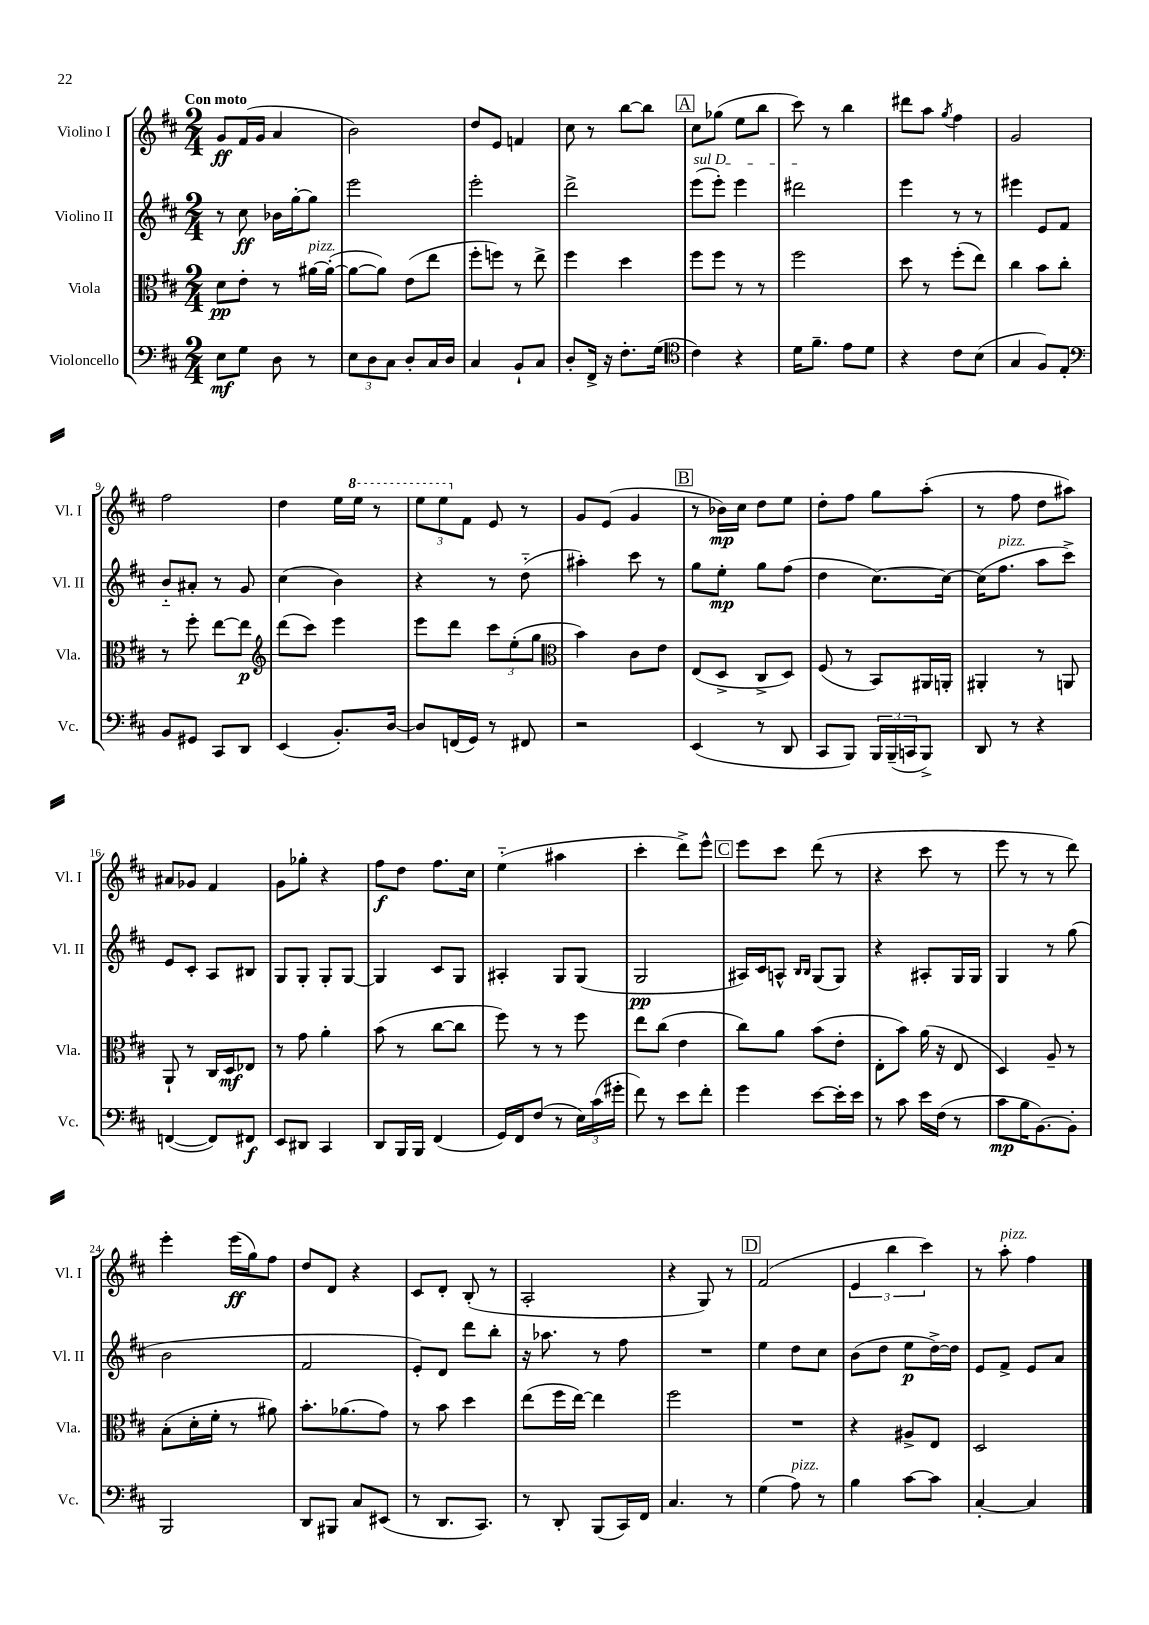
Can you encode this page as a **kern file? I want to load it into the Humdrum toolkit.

**kern	**kern	**kern	**kern
*staff4	*staff3	*staff2	*staff1
*clefF4	*clefC3	*clefG2	*clefG2
*k[f#c#]	*k[f#c#]	*k[f#c#]	*k[f#c#]
*M2/4	*M2/4	*M2/4	*M2/4
8E\L	8d\L	8r	8g/L
8G\J	8e'\J	8cc#\	(16f#/L
.	.	.	16g/JJ
8D\	8r	16b-\LL	4a/
.	.	[16gg'\J	.
8r	[16a#\LL	8gg\]J	.
.	(16a#'\_JJ	.	.
=	=	=	=
12E\L	8a#\_L	2eee\	2b\)
12D\	.	.	.
.	8a#\]J)	.	.
12C#\J	.	.	.
8D'/L	(8e\L	.	.
16C#/L	8ee\J	.	.
16D/JJ	.	.	.
=	=	=	=
4C#/	8ff#'\L	2eee'\	8dd/L
.	8ff\J)	.	8e/J
8BB`/L	8r	.	4f/
8C#/J	8ee^\	.	.
=	=	=	=
8D'/L	4ff#\	2ddd^\	8cc#\
16FF#^/Jk	.	.	8r
16r	.	.	.
8.F#'\L	4dd\	.	[8bb\L
.	.	.	8bb\]J
(16G\Jk	.	.	.
=	=	=	=
*clefC4	*	*	*
4c#\)	8ff#\L	(8eee\L	8cc#\L
.	8ff#\J	8eee'\J)	(8gg-\J
4r	8r	4eee\	8ee\L
.	8r	.	8bb\J
=	=	=	=
16d\LK	2ff#\	2ddd#\	8ccc#\)
8.f#~\J	.	.	.
.	.	.	8r
8e\L	.	.	4bb\
8d\J	.	.	.
=	=	=	=
4r	8dd\	4eee\	8ddd#\L
.	8r	.	8aa\J
.	.	.	8qgg/
8c#\L	(8ff#'\L	8r	4ff#\
(8B\J	8ee\J)	8r	.
=	=	=	=
4G/	4cc#\	4eee#\	2g/
8F#/L)	8b\L	8e/L	.
8E'/J	8cc#'\J	8f#/J	.
=	=	=	=
*clefF4	*	*	*
8BB/L	8r	8b'~/L	2ff#\
8GG#/J	8ff#'\	8a#'/J	.
8CC#/L	[8ee\L	8r	.
8DD/J	8ee\]J	8g/	.
=	=	=	=
*	*clefG2	*	*
(4EE/	(8ddd\L	(4cc#\	4dd\
.	8ccc#\J)	.	.
8.BB'/L)	4eee\	4b\)	16ee\LL
.	.	.	16eee\JJ
.	.	.	8r
[16D/Jk	.	.	.
=	=	=	=
8D/]L	8eee\L	4r	12eee\L
.	.	.	12eee\
(16FF/L	8ddd\J	.	.
.	.	.	12f#\J
16GG/JJ)	.	.	.
8r	12ccc#\L	8r	8e/
.	(12ee'\	.	.
8FF#/	.	(8dd'~\	8r
.	12gg\J	.	.
=	=	=	=
*	*clefC3	*	*
2r	4b\)	4aa#'\)	8g/L
.	.	.	(8e/J
.	8c#\L	8ccc#\	4g/
.	8e\J	8r	.
=	=	=	=
(4EE/	(8E/L	8gg\L	8r
.	8D^/J	8ee'\J	16b-\LL)
.	.	.	16cc#\JJ
8r	8C#^/L	8gg\L	8dd\L
8DD/	8D/J)	(8ff#\J	8ee\J
=	=	=	=
8CC#/L	(8F#/	4dd\	8dd'\L
8BBB/J)	8r	.	8ff#\J
24BBB/LL	8BB/L)	[8.cc#\L)	8gg\L
(24BBB~/	.	.	.
24CC/J	.	.	.
8BBB^/J)	16AA#/L	.	(8aa'\J
.	16AA'/JJ	16cc#\_Jk	.
=	=	=	=
8DD/	4AA#'/	(16cc#\]LK	8r
.	.	8.ff#\J	.
8r	.	.	8ff#\
4r	8r	8aa\L	8dd\L
.	8AA/	8ccc#^\J)	8aa#\J)
=	=	=	=
([4FF/	8AA`/	8e/L	8a#/L
.	8r	8c#'/J	8g-/J
8FF/]L)	16C#/LL	8A/L	4f#/
.	16D/J	.	.
8FF#/J	8E-/J	8B#/J	.
=	=	=	=
8EE/L	8r	8G/L	8g\L
8DD#/J	8g\	8G'/J	8gg-'\J
4CC#/	4a'\	8G'/L	4r
.	.	[8G/J	.
=	=	=	=
8DD/L	(8b\	4G/]	8ff#\L
16BBB/L	8r	.	8dd\J
16BBB/JJ	.	.	.
(4FF#/	[8cc#\L	8c#/L	8.ff#\L
.	8cc#\]J	8G/J	.
.	.	.	16cc#\Jk
=	=	=	=
16GG/LL)	8ff#\)	4A#'/	(4ee'~\
16FF#/J	.	.	.
(8F#/J	8r	.	.
8r	8r	8G/L	4aa#\
24E\LL)	8ff#\	(8G/J	.
(24c#\	.	.	.
24g#'\JJ	.	.	.
=	=	=	=
8f#\)	8ee\L	2G/	4ccc#'\
8r	(8cc#\J	.	.
8e\L	4e\	.	8ddd^\L)
8f#'\J	.	.	8eee^^\J
=	=	=	=
4g\	8cc#\L)	16A#/LL)	8eee\L
.	.	16c#/J	.
.	8a\J	8A^^/J	8ccc#\J
.	.	16qqB/LL	.
.	.	16qqB/JJ	.
[8e\L	(8b\L	(8G/L	(8ddd\
16e'\]L	8e'\J	8G/J)	8r
16e\JJ	.	.	.
=	=	=	=
8r	8E'\L	4r	4r
8c#\	8b\J)	.	.
16e\LL	(16a\	8A#'/L	8ccc#\
(16F#\JJ	16r	.	.
8r	8E/	16G/L	8r
.	.	16G/JJ	.
=	=	=	=
8c#\L	4D/)	4G/	8eee\
16B\K	.	.	8r
[8.BB\)	.	.	.
.	8A~/	8r	8r
8BB'\]J	8r	(8gg\	8ddd\)
=	=	=	=
2BBB/	(8B'\L	2b\	4eee'\
.	16d'\L	.	.
.	16f#'\JJ	.	.
.	8r	.	(16eee\LL
.	.	.	16gg\J)
.	8a#\)	.	8ff#\J
=	=	=	=
8DD/L	8.b'\L	2f#/	8dd/L
8BBB#/J	.	.	8d/J
.	(8.a-\	.	.
8C#/L	.	.	4r
(8EE#/J	8g\J)	.	.
=	=	=	=
8r	8r	8e'/L)	8c#/L
8.DD/L	8b\	8d/J	8d'/J
.	4dd\	8ddd\L	(8B'/
8.CC#/J)	.	.	.
.	.	8bb'\J	8r
=	=	=	=
8r	(8ee\L	16r	2A'/
.	.	8.aa-\	.
8DD'/	16ff#\L	.	.
.	[16ee\JJ)	.	.
(8BBB/L	4ee\]	8r	.
16CC#/L)	.	8ff#\	.
16FF#/JJ	.	.	.
=	=	=	=
4.C#/	2ff#\	2r	4r
.	.	.	8G/)
8r	.	.	8r
=	=	=	=
(4G\	2r	4ee\	(2f#/
8A\)	.	8dd\L	.
8r	.	8cc#\J	.
=	=	=	=
4B\	4r	(8b\L	6e/
.	.	8dd\J	.
.	.	.	6bb\
[8c#\L	8A#^/L	8ee\L	.
.	.	.	6ccc#\)
8c#\]J	8E/J	[16dd^\L)	.
.	.	16dd\]JJ	.
=	=	=	=
[4C#'/	2D/	8e/L	8r
.	.	8f#^/J	8aa'\
4C#/]	.	8e/L	4ff#\
.	.	8a/J	.
==	==	==	==
*-	*-	*-	*-
